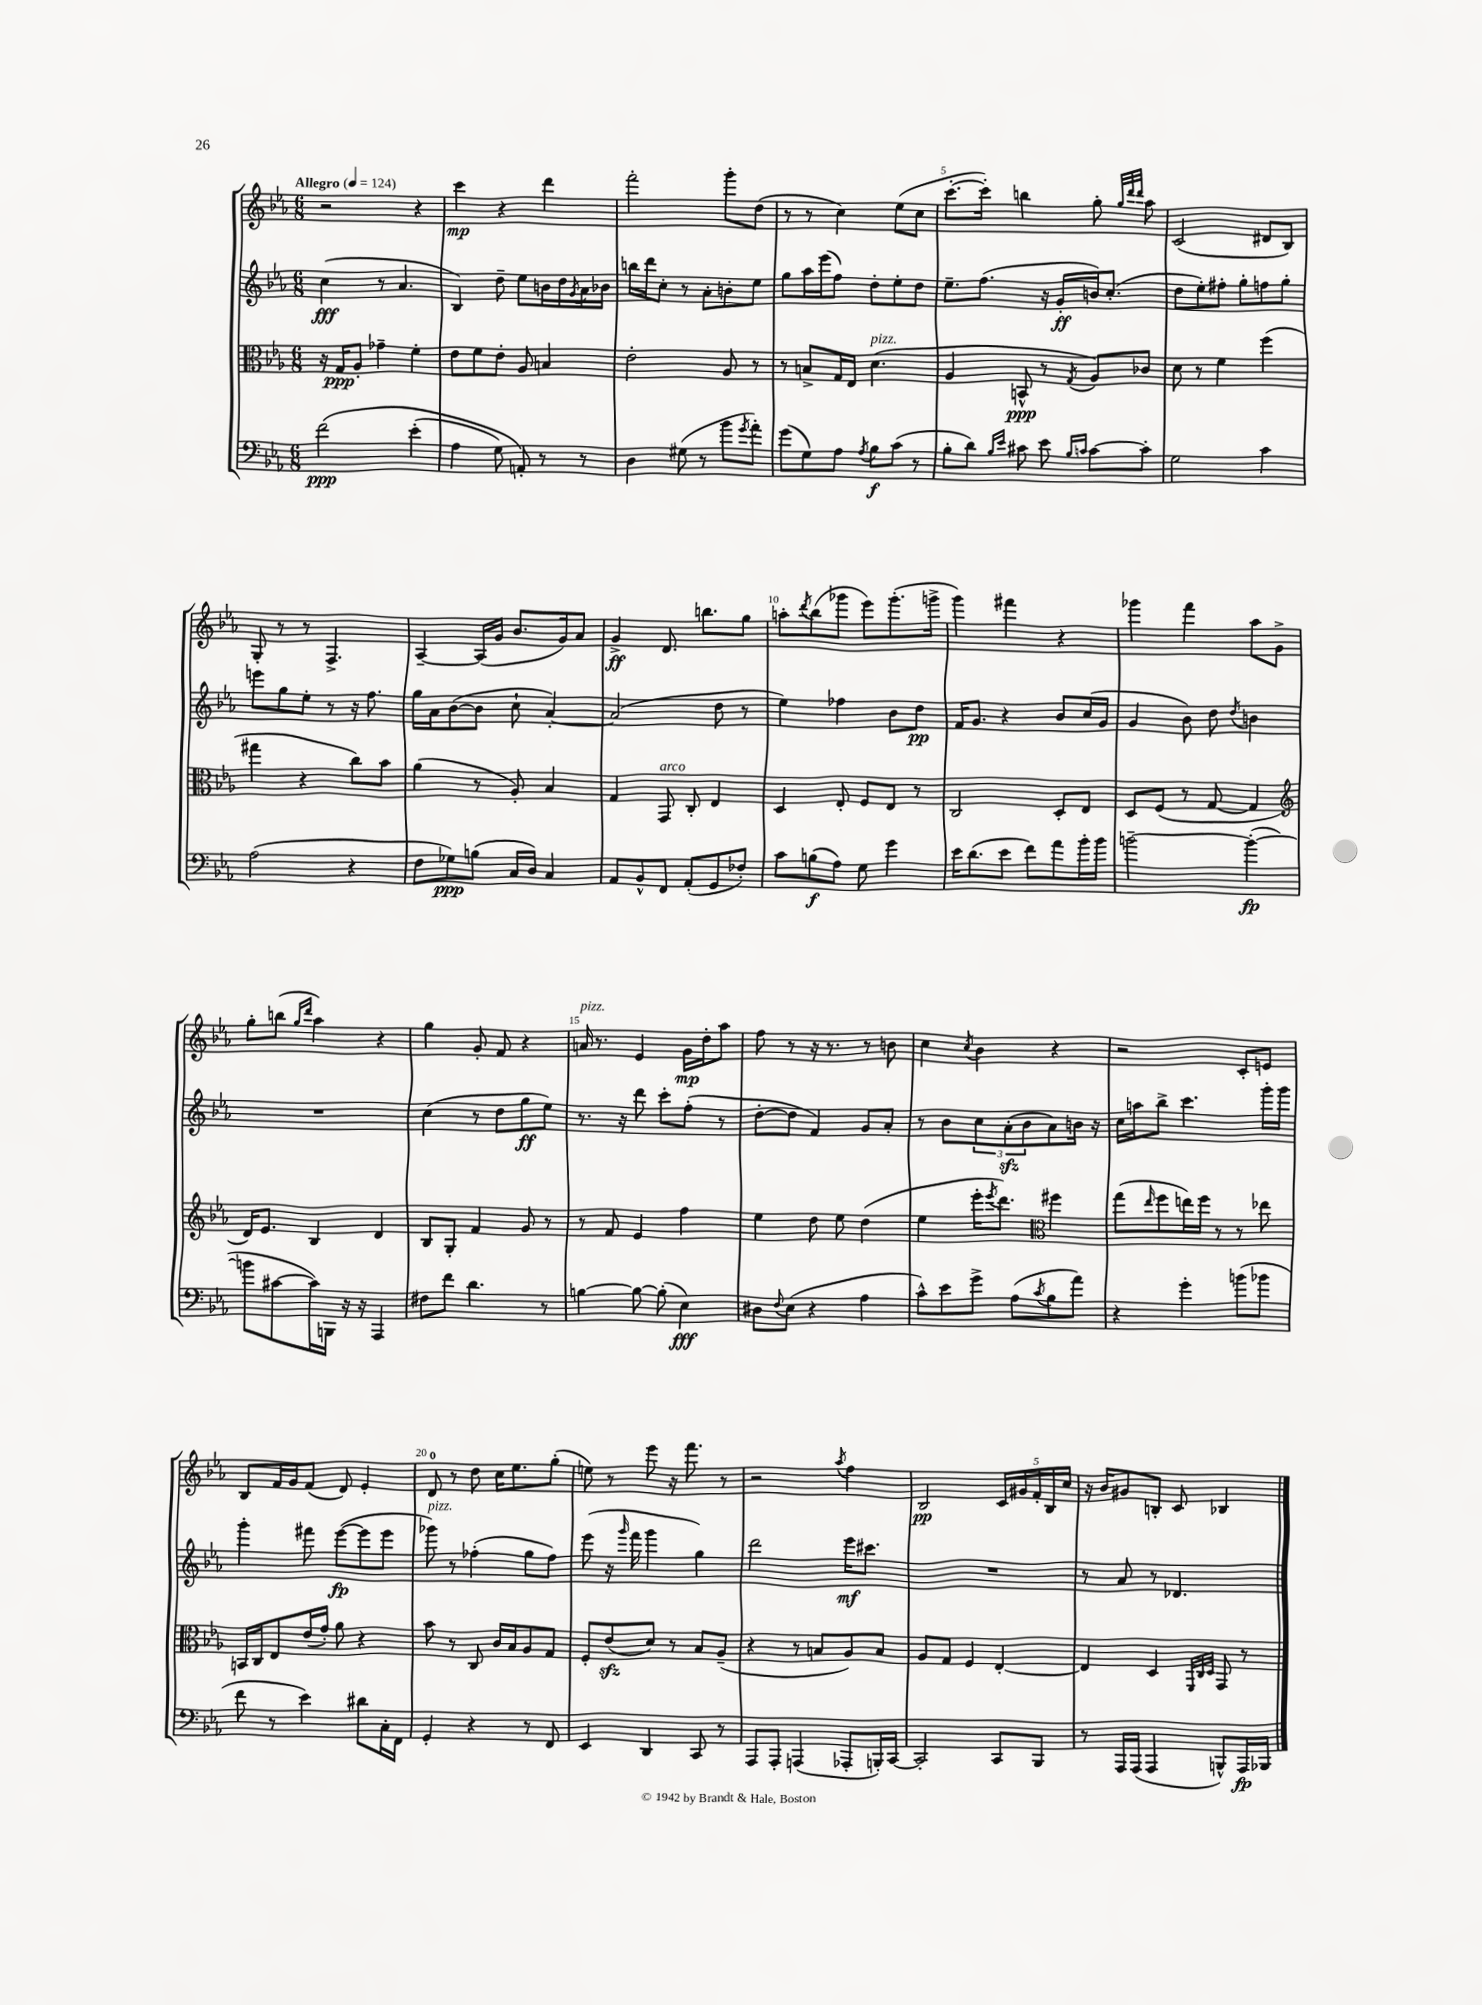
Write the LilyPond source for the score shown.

<<
\new StaffGroup <<
\new Staff = "s0" {
    \clef treble \key ees \major \numericTimeSignature \time 6/8 \tempo "Allegro" 4 = 124
    r2 r4 |
    c'''4\mp r4 d'''4 |
    f'''2-. g'''8-. d''8( |
    r8 r8 c''4) ees''8( c''8 |
    c'''8.~-. c'''16-.) b''4 g''8-. \grace { g''32 d'''32 d'''32 } aes''8 |
    c'2( dis'8 bes8) |
    g8-. r8 r8 f4.-> |
    aes4~-- aes16( g'16 bes'8. g'16) aes'8 |
    g'4->\ff d'8. b''8. g''8 |
    a''8-. \acciaccatura { d'''8 } bes''8( ges'''8 ees'''8) ges'''8.-.( g'''16-> |
    g'''4) fis'''4 r4 |
    ges'''4 f'''4 aes''8 g'8-> |
    g''8-. b''8( \grace { g''16 d'''16 } aes''4) r4 |
    g''4 g'8-. f'8 r4 |
    a'16^\markup { \italic "pizz." } r8. ees'4 g'16\mp d''16-. aes''8 |
    f''8 r8 r16 r8. r8 b'8 |
    c''4 \acciaccatura { c''8 } bes'4 r4 |
    r2 c'8-. e'8 |
    bes8 f'16 g'16 f'8( d'8) ees'4-. |
    d'8-0 r8 d''8 c''16 ees''8. g''8-.( |
    e''8) r8 ees'''8 r16 f'''8. r8 |
    r2 \acciaccatura { aes''8 } f''4 |
    bes2\pp \tuplet 5/4 { c'16 gis'16 f'16-. bes16 c''16 } |
    r16 bes'16 gis'8 b8-. c'8 bes4 \bar "|." |
}
\new Staff = "s1" {
    \clef treble \key ees \major \numericTimeSignature \time 6/8
    c''4\fff( r8 aes'4. |
    bes4) d''8-- ees''8 b'16 d''16 \acciaccatura { g'8 } aes'16 bes'16 |
    b''16 d'''16 c''8-. r8 aes'8-. b'8-. ees''8 |
    g''8 aes''16 ees'''16( f''8) d''8-. ees''8-. d''8 |
    ees''8.-- f''8.( r16 g'16-.\ff b'16) c''8.-.( |
    d''8 ees''8-.) fis''8-. g''8-. f''8 g''8-. |
    e'''8 g''8 ees''8-. r8 r16 f''8. |
    g''16 aes'16 bes'8~( bes'8 c''8-! aes'4~-.) |
    aes'2( d''8 r8 |
    ees''4) fes''4 bes'8 d''8\pp |
    f'16 g'8. r4 bes'8 c''16( g'16 |
    g'4 bes'8) d''8 \acciaccatura { d''8 } b'4 |
    R2. |
    c''4( r8 d''8 g''8\ff ees''8) |
    r8. r16 d'''8 c'''8-. f''8-.( r8 |
    d''8~-. d''8 f'4) g'8 aes'8-. |
    r8 bes'8 \tuplet 3/2 { c''8 aes'8-.\sfz( bes'8 } aes'8) b'16 r16 |
    c''16 a''16 bes''8-> c'''4. g'''16-. g'''16 |
    g'''4-. fis'''8 ees'''8~\fp( ees'''8 ees'''8 |
    ges'''8^\markup { \italic "pizz." }) r8 fes''4-.( g''8 fes''8) |
    ees'''8( r16 \grace { g'''16 } f'''16 g'''4 g''4) |
    d'''2 ees'''16\mf cis'''8. |
    R2. |
    r8 aes'8 r8 des'4. \bar "|." |
}
\new Staff = "s2" {
    \clef alto \key ees \major \numericTimeSignature \time 6/8
    r16 g16\ppp aes8-. ges'4-- f'4-. |
    ees'8 f'8 ees'8-. aes8 b4 |
    ees'2-. aes8 r8 |
    r8 b8-> g16 ees16 d'4.^\markup { \italic "pizz." }( |
    aes4 b,8-^\ppp r8 \acciaccatura { g8 } aes8) ces'8 |
    d'8 r8 f'4 f''4( |
    gis''4 r4 c''8) bes'8 |
    aes'4( r8 aes8-.) bes4 |
    g4 g,8^\markup { \italic "arco" } c8-. ees4 |
    d4 ees8-. f8 ees8 r8 |
    c2 d8-. ees8 |
    d8 f8( r8 g8~ g4 |
    \clef treble d'16) ees'8. bes4 d'4 |
    bes8 g8-. f'4 g'8 r8 |
    r8 f'8 ees'4 f''4 |
    ees''4 d''8 ees''8 d''4( |
    ees''4 ees'''16-. \acciaccatura { ees'''8 } d'''8.) \clef alto fis''4 |
    g''8( \grace { ees''16 } f''8 e''16) f''16 r8 r8 ees''8 |
    b,16 c16 ees8 ees'16( g'16-.) aes'8 r4 |
    bes'8 r8 c8 c'16 bes16 aes8 g8 |
    f8-. ees'8\sfz( d'8) r8 bes8 aes8--( |
    r4 r8 b8 aes8) b8 |
    aes8 g8 f4 ees4~-. |
    ees4 d4 \grace { f,32 c32 d32 } g,8 r8 \bar "|." |
}
\new Staff = "s3" {
    \clef bass \key ees \major \numericTimeSignature \time 6/8
    f'2\ppp\( ees'4-.( |
    aes4 g8) a,8-.\) r8 r8 |
    d4 gis8( r8 bes'8 \acciaccatura { g'8 } aes'8-.) |
    g'8( g8) aes8 \acciaccatura { aes8 } bes8\f c'8( r8 |
    bes8-. d'8) \grace { bes16 ees'16 } cis'8 ees'8 \grace { bes16 c'16 } c'8~ c'8-. |
    g2 c'4 |
    aes2( r4 |
    f8 ges8\ppp) b8( c16 d16) c4 |
    aes,8 bes,8-^ f,8 aes,8-.( g,8 fes8-.) |
    c'8 b8\f( aes8) g8 g'4 |
    ees'16 d'8.( ees'8 f'8) aes'8 bes'16-. bes'16 |
    b'2~-- b'4~-.\fp( |
    b'8 cis'8~ cis'16) b,,16 r16 r16 aes,,4 |
    fis8 f'8 d'4. r8 |
    b4~ b8~ b8-.( ees4\fff) |
    dis8 \appoggiatura { f8 } ees8( r4 aes4 |
    c'8-^) ees'8 g'8-> aes8( \acciaccatura { c'8 } bes8 aes'8) |
    r4 g'4-. b'8( bes'8 |
    f'8 r8 ees'4) dis'8 c16-. f,16 |
    g,4-. r4 r8 f,8 |
    ees,4 d,4 c,8 r8 |
    aes,,8 aes,,8-. a,,4( aes,,8-. b,,16-.) c,16~ |
    c,2-. c,8 bes,,8 |
    r8 aes,,16 aes,,16( aes,,4 b,,8-^) aes,,16\fp bes,,16 \bar "|." |
}
>>
>>
\layout { \context { \Score \override BarNumber.break-visibility = ##(#f #t #t) barNumberVisibility = #(every-nth-bar-number-visible 5) } }
